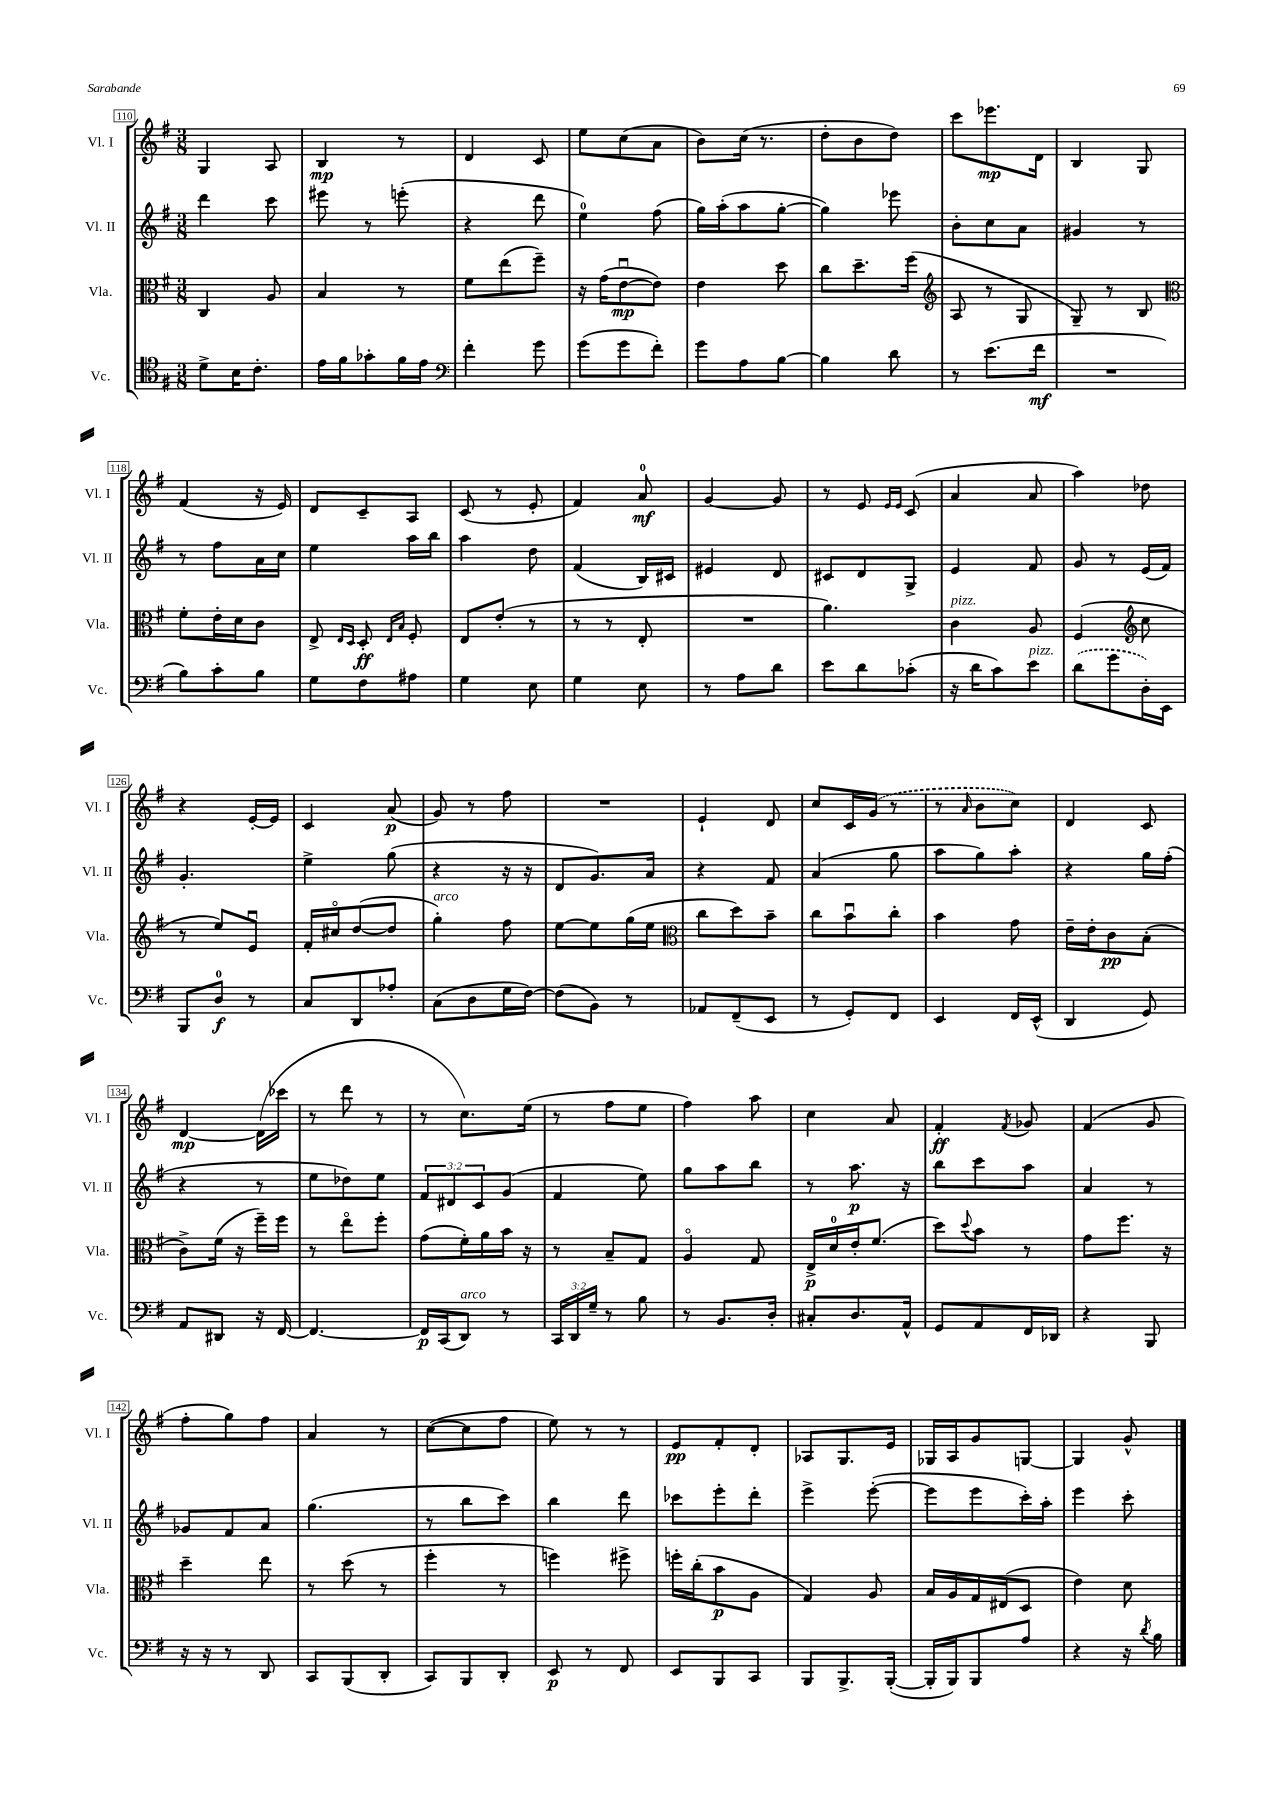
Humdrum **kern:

**kern	**dynam	**kern	**dynam	**kern	**dynam	**kern	**dynam
*part4	*part4	*part3	*part3	*part2	*part2	*part1	*part1
*staff4	*staff4	*staff3	*staff3	*staff2	*staff2	*staff1	*staff1
*I"Vc.	*	*I"Vla.	*	*I"Vl. II	*	*I"Vl. I	*
*I'Vc.	*	*I'Vla.	*	*I'Vl. II	*	*I'Vl. I	*
*clefC4	*	*clefC3	*	*clefG2	*	*clefG2	*
*k[f#]	*	*k[f#]	*	*k[f#]	*	*k[f#]	*
*M3/8	*	*M3/8	*	*M3/8	*	*M3/8	*
=110	=110	=110	=110	=110	=110	=110	=110
8d^\L	.	4C/	.	4ddd\	.	4G/	.
16B\K	.	.	.	.	.	.	.
8.c'\J	.	.	.	.	.	.	.
.	.	8A/	.	8ccc\	.	8A/	.
=111	=111	=111	=111	=111	=111	=111	=111
16e\LL	.	4B/	.	8eee#X\	.	4B/	mp
16f#\J	.	.	.	.	.	.	.
8g-X'\	.	.	.	8r	.	.	.
16f#\L	.	8r	.	(8eeen'\	.	8r	.
16e\JJ	.	.	.	.	.	.	.
=112	=112	=112	=112	=112	=112	=112	=112
*clefF4	*	*	*	*	*	*	*
4f#'\	.	8f#\L	.	4r	.	4d/	.
.	.	(8ee\	.	.	.	.	.
8g\	.	8ff#~\J)	.	8ddd\	.	8c/	.
=113	=113	=113	=113	=113	=113	=113	=113
(8g\L	.	16r	.	4ee\)	.	8ee\L	.
.	.	(16g\KL	.	.	.	.	.
8g\	.	[8eu\	mp	.	.	(8cc\	.
8f#'\J)	.	8e\J])	.	(8ff#\	.	8a\J	.
=114	=114	=114	=114	=114	=114	=114	=114
8g\L	.	4e\	.	16gg\LL)	.	8b\L)	.
.	.	.	.	(16aa'\J	.	.	.
8A\	.	.	.	8aa\	.	(16cc\Jk	.
.	.	.	.	.	.	8.r	.
[8B\J	.	8dd\	.	[8gg'\J	.	.	.
=115	=115	=115	=115	=115	=115	=115	=115
4B\]	.	8cc\L	.	4gg\])	.	8dd'\L	.
.	.	8.dd~\	.	.	.	8b\	.
8d\	.	.	.	8eee-X\	.	8dd\J)	.
.	.	(16ff#\Jk	.	.	.	.	.
=116	=116	=116	=116	=116	=116	=116	=116
*	*	*clefG2	*	*	*	*	*
8r	.	8A/	.	8b'\L	.	8ccc\L	.
(8.e\L	.	8r	.	8cc\	.	8.eee-X\	mp
.	.	8G/	.	8a\J	.	.	.
16f#\Jk	mf	.	.	.	.	16d\Jk	.
=117	=117	=117	=117	=117	=117	=117	=117
4.r	.	8G~/)	.	4g#X/	.	4B/	.
.	.	8r	.	.	.	.	.
.	.	8B/	.	8r	.	8G/	.
!!LO:LB:g=z
=118	=118	=118	=118	=118	=118	=118	=118
*	*	*clefC3	*	*	*	*	*
8B\L)	.	8f#'\L	.	8r	.	(4f#/	.
8c'\	.	16e'\L	.	8ff#\L	.	.	.
.	.	16d\J	.	.	.	.	.
8B\J	.	8c\J	.	16a\L	.	16r	.
.	.	.	.	16cc\JJ	.	16e/)	.
=119	=119	=119	=119	=119	=119	=119	=119
8G\L	.	8E^/	.	4ee\	.	8d/L	.
.	.	16qqE/LL	.	.	.	.	.
.	.	16qqD/JJ	.	.	.	.	.
8F#\	.	8D'/	ff	.	.	8c~/	.
.	.	16qqE/LL	.	.	.	.	.
.	.	16qqB/JJ	.	.	.	.	.
8A#X\J	.	8F#'/	.	16aa\LL	.	8A/J	.
.	.	.	.	16bb\JJ	.	.	.
=120	=120	=120	=120	=120	=120	=120	=120
4G\	.	8E/L	.	4aa\	.	(8c/	.
.	.	(8e'/J	.	.	.	8r	.
8E\	.	8r	.	8dd\	.	8e'/	.
=121	=121	=121	=121	=121	=121	=121	=121
4G\	.	8r	.	(4f#/	.	4f#/)	.
.	.	8r	.	.	.	.	.
8E\	.	8E'/	.	16B/LL)	.	8a/	mf
.	.	.	.	16c#X/JJ	.	.	.
=122	=122	=122	=122	=122	=122	=122	=122
8r	.	4.r	.	4e#X/	.	[4g/	.
8A\L	.	.	.	.	.	.	.
8d\J	.	.	.	8d/	.	8g/]	.
=123	=123	=123	=123	=123	=123	=123	=123
8e\L	.	4.a\)	.	8c#X/L	.	8r	.
8d\	.	.	.	8d/	.	8e/	.
.	.	.	.	.	.	16qqe/LL	.
.	.	.	.	.	.	16qqe/JJ	.
(8c-X'\J	.	.	.	8G^/J	.	(8c/	.
=124	=124	=124	=124	=124	=124	=124	=124
!	!	!LO:TX:a:i:t=pizz.	!	!	!	!	!
16r	.	4c\	.	4e/	.	4a/	.
16d\KL	.	.	.	.	.	.	.
8c\)	.	.	.	.	.	.	.
!LO:TX:a:i:t=pizz.	!	!	!	!	!	!	!
8e\J	.	8A/	.	8f#/	.	8a/	.
=125	=125	=125	=125	=125	=125	=125	=125
(8d\L	.	(4F#/	.	8g/	.	4aa\)	.
8g\	.	.	.	8r	.	.	.
*	*	*clefG2	*	*	*	*	*
16D'\L)	.	8cc\	.	(16e/LL	.	8dd-X\	.
16EE\JJ	.	.	.	16f#/JJ)	.	.	.
!!LO:LB:g=z
=126	=126	=126	=126	=126	=126	=126	=126
8BBB/L	.	8r	.	4.g'/	.	4r	.
8D/J	f	8ee/L)	.	.	.	.	.
8r	.	8eu/J	.	.	.	[16e'/LL	.
.	.	.	.	.	.	16e/JJ]	.
=127	=127	=127	=127	=127	=127	=127	=127
8C/L	.	16f#'/LL	.	4ee^\	.	4c/	.
.	.	16cc#X/J	.	.	.	.	.
8DD/	.	([8dd/	.	.	.	.	.
8A-X'/J	.	8dd/J]	.	(8gg\	.	(8a/	p
=128	=128	=128	=128	=128	=128	=128	=128
!	!	!LO:TX:a:i:t=arco	!	!	!	!	!
(8C\L	.	4gg'\)	.	4r	.	8g/)	.
8D\	.	.	.	.	.	8r	.
16G\L	.	8ff#\	.	16r	.	8ff#\	.
[16F#\JJ)	.	.	.	16r	.	.	.
=129	=129	=129	=129	=129	=129	=129	=129
(8F#\L]	.	[8ee\L	.	8d/L	.	4.r	.
8BB\J)	.	8ee\]	.	8.g/)	.	.	.
8r	.	(16gg\L	.	.	.	.	.
.	.	16ee\JJ	.	16a/Jk	.	.	.
=130	=130	=130	=130	=130	=130	=130	=130
*	*	*clefC3	*	*	*	*	*
8AA-X/L	.	8cc\L	.	4r	.	4e`/	.
(8FF#~/	.	8dd\)	.	.	.	.	.
8EE/J	.	8b~\J	.	8f#/	.	8d/	.
=131	=131	=131	=131	=131	=131	=131	=131
8r	.	8cc\L	.	(4a/	.	8cc/L	.
8GG'/L)	.	8bu\	.	.	.	16c/L	.
.	.	.	.	.	.	(16g/JJ	.
8FF#/J	.	8cc'\J	.	8gg\	.	8r	.
=132	=132	=132	=132	=132	=132	=132	=132
4EE/	.	4b\	.	8aa\L	.	8r	.
.	.	.	.	.	.	16qqa/	.
.	.	.	.	8gg\)	.	8b\L	.
16FF#/LL	.	8g\	.	8aa'\J	.	8cc\J)	.
(16EE^^/JJ	.	.	.	.	.	.	.
=133	=133	=133	=133	=133	=133	=133	=133
4DD/	.	16e~\LL	.	4r	.	4d/	.
.	.	16e'\J	.	.	.	.	.
.	.	8c\	pp	.	.	.	.
8GG/)	.	(8B'\J	.	16gg\LL	.	8c/	.
.	.	.	.	(16ff#'\JJ	.	.	.
!!LO:LB:g=z
=134	=134	=134	=134	=134	=134	=134	=134
8AA/L	.	8c^\L)	.	4r	.	[4d/	mp
8DD#X/J	.	(16f#\Jk	.	.	.	.	.
.	.	16r	.	.	.	.	.
16r	.	16ff#~\LL)	.	8r	.	(16d\LL]	.
[16FF#/	.	16ff#\JJ	.	.	.	16ccc-X\JJ	.
=135	=135	=135	=135	=135	=135	=135	=135
4.FF#/_	.	8r	.	8ee\L	.	8r	.
.	.	8ee\L	.	8dd-X\)	.	8ddd\	.
.	.	8ff#'\J	.	8ee\J	.	8r	.
=136	=136	=136	=136	=136	=136	=136	=136
16FF#/LL]	p	(8g\L	.	12f#/L	.	8r	.
(16CC/J	.	.	.	.	.	.	.
.	.	.	.	12d#X/	.	.	.
!LO:TX:a:i:t=arco	!	!	!	!	!	!	!
8DD/J)	.	16f#'\L)	.	.	.	8.cc\L)	.
.	.	.	.	12c/	.	.	.
.	.	16a\	.	.	.	.	.
8r	.	16b\JJ	.	(8g/J	.	.	.
.	.	16r	.	.	.	(16ee\Jk	.
=137	=137	=137	=137	=137	=137	=137	=137
24CC/LL	.	8r	.	4f#/	.	8r	.
24DD/	.	.	.	.	.	.	.
24G~/JJ	.	.	.	.	.	.	.
8r	.	8B~/L	.	.	.	8ff#\L	.
8B\	.	8G/J	.	8ee\)	.	8ee\J	.
=138	=138	=138	=138	=138	=138	=138	=138
8r	.	4A/	.	8gg\L	.	4ff#\)	.
8.BB/L	.	.	.	8aa\	.	.	.
.	.	8G/	.	8bb\J	.	8aa\	.
16D'/Jk	.	.	.	.	.	.	.
=139	=139	=139	=139	=139	=139	=139	=139
8C#X'/L	.	16E^/LL	p	8r	.	4cc\	.
.	.	16d/	.	.	.	.	.
8.D/	.	16e'/J	.	8.aa\	p	.	.
.	.	(8.f#/J	.	.	.	.	.
.	.	.	.	.	.	8a/	.
16AA^^/Jk	.	.	.	16r	.	.	.
=140	=140	=140	=140	=140	=140	=140	=140
8GG/L	.	8dd\L)	.	8bb\L	.	4f#'/	ff
.	.	8qqdd/	.	.	.	.	.
8AA/	.	8b\J	.	8ccc\	.	.	.
.	.	.	.	.	.	8qf#/	.
16FF#/L	.	8r	.	8aa\J	.	8g-X/	.
16DD-X/JJ	.	.	.	.	.	.	.
=141	=141	=141	=141	=141	=141	=141	=141
4r	.	8g\L	.	4a/	.	(4f#/	.
.	.	8.ff#\J	.	.	.	.	.
8BBB/	.	.	.	8r	.	8g/	.
.	.	16r	.	.	.	.	.
!!LO:LB:g=z
=142	=142	=142	=142	=142	=142	=142	=142
16r	.	4dd~\	.	8g-X/L	.	8ff#'\L	.
16r	.	.	.	.	.	.	.
8r	.	.	.	8f#/	.	8gg\)	.
8DD/	.	8ee\	.	8a/J	.	8ff#\J	.
=143	=143	=143	=143	=143	=143	=143	=143
8CC/L	.	8r	.	(4.gg\	.	4a/	.
(8BBB/	.	(8dd\	.	.	.	.	.
8DD'/J	.	8r	.	.	.	8r	.
=144	=144	=144	=144	=144	=144	=144	=144
8CC/L)	.	4ff#'\	.	8r	.	([8cc\L	.
8BBB/	.	.	.	8bb\L	.	8cc\]	.
8DD'/J	.	8r	.	8ccc\J)	.	8ff#\J	.
=145	=145	=145	=145	=145	=145	=145	=145
8EE/	p	4ffn\)	.	4bb\	.	8ee\)	.
8r	.	.	.	.	.	8r	.
8FF#/	.	8ff#X^\	.	8ddd\	.	8r	.
=146	=146	=146	=146	=146	=146	=146	=146
8EE/L	.	16ffn'\LL	.	8ccc-X\L	.	8e/L	pp
.	.	(16cc'\J	.	.	.	.	.
8BBB/	.	8b\	p	8eee'\	.	8f#'/	.
8CC/J	.	8A\J	.	8ddd'\J	.	8d'/J	.
=147	=147	=147	=147	=147	=147	=147	=147
8BBB/L	.	4G/)	.	4eee^\	.	8A-X/L	.
8.BBB^/	.	.	.	.	.	8.G/	.
.	.	8A/	.	([8eee'\	.	.	.
([16BBB'/Jk	.	.	.	.	.	16e/Jk	.
=148	=148	=148	=148	=148	=148	=148	=148
16BBB'/LL]	.	16B/LL	.	8eee\L]	.	16G-X/LL	.
16BBB/J)	.	16A/	.	.	.	16A/J	.
8BBB/	.	16G/	.	8eee\	.	8g/	.
.	.	(16E#X/J	.	.	.	.	.
8A/J	.	8D/J	.	16ccc'\L)	.	[8Gn/J	.
.	.	.	.	16aa'\JJ	.	.	.
=149	=149	=149	=149	=149	=149	=149	=149
4r	.	4e\)	.	4eee\	.	4G/]	.
16r	.	8d\	.	8ccc'\	.	8g^^/	.
8qd/	.	.	.	.	.	.	.
16B\	.	.	.	.	.	.	.
==	==	==	==	==	==	==	==
*-	*-	*-	*-	*-	*-	*-	*-
